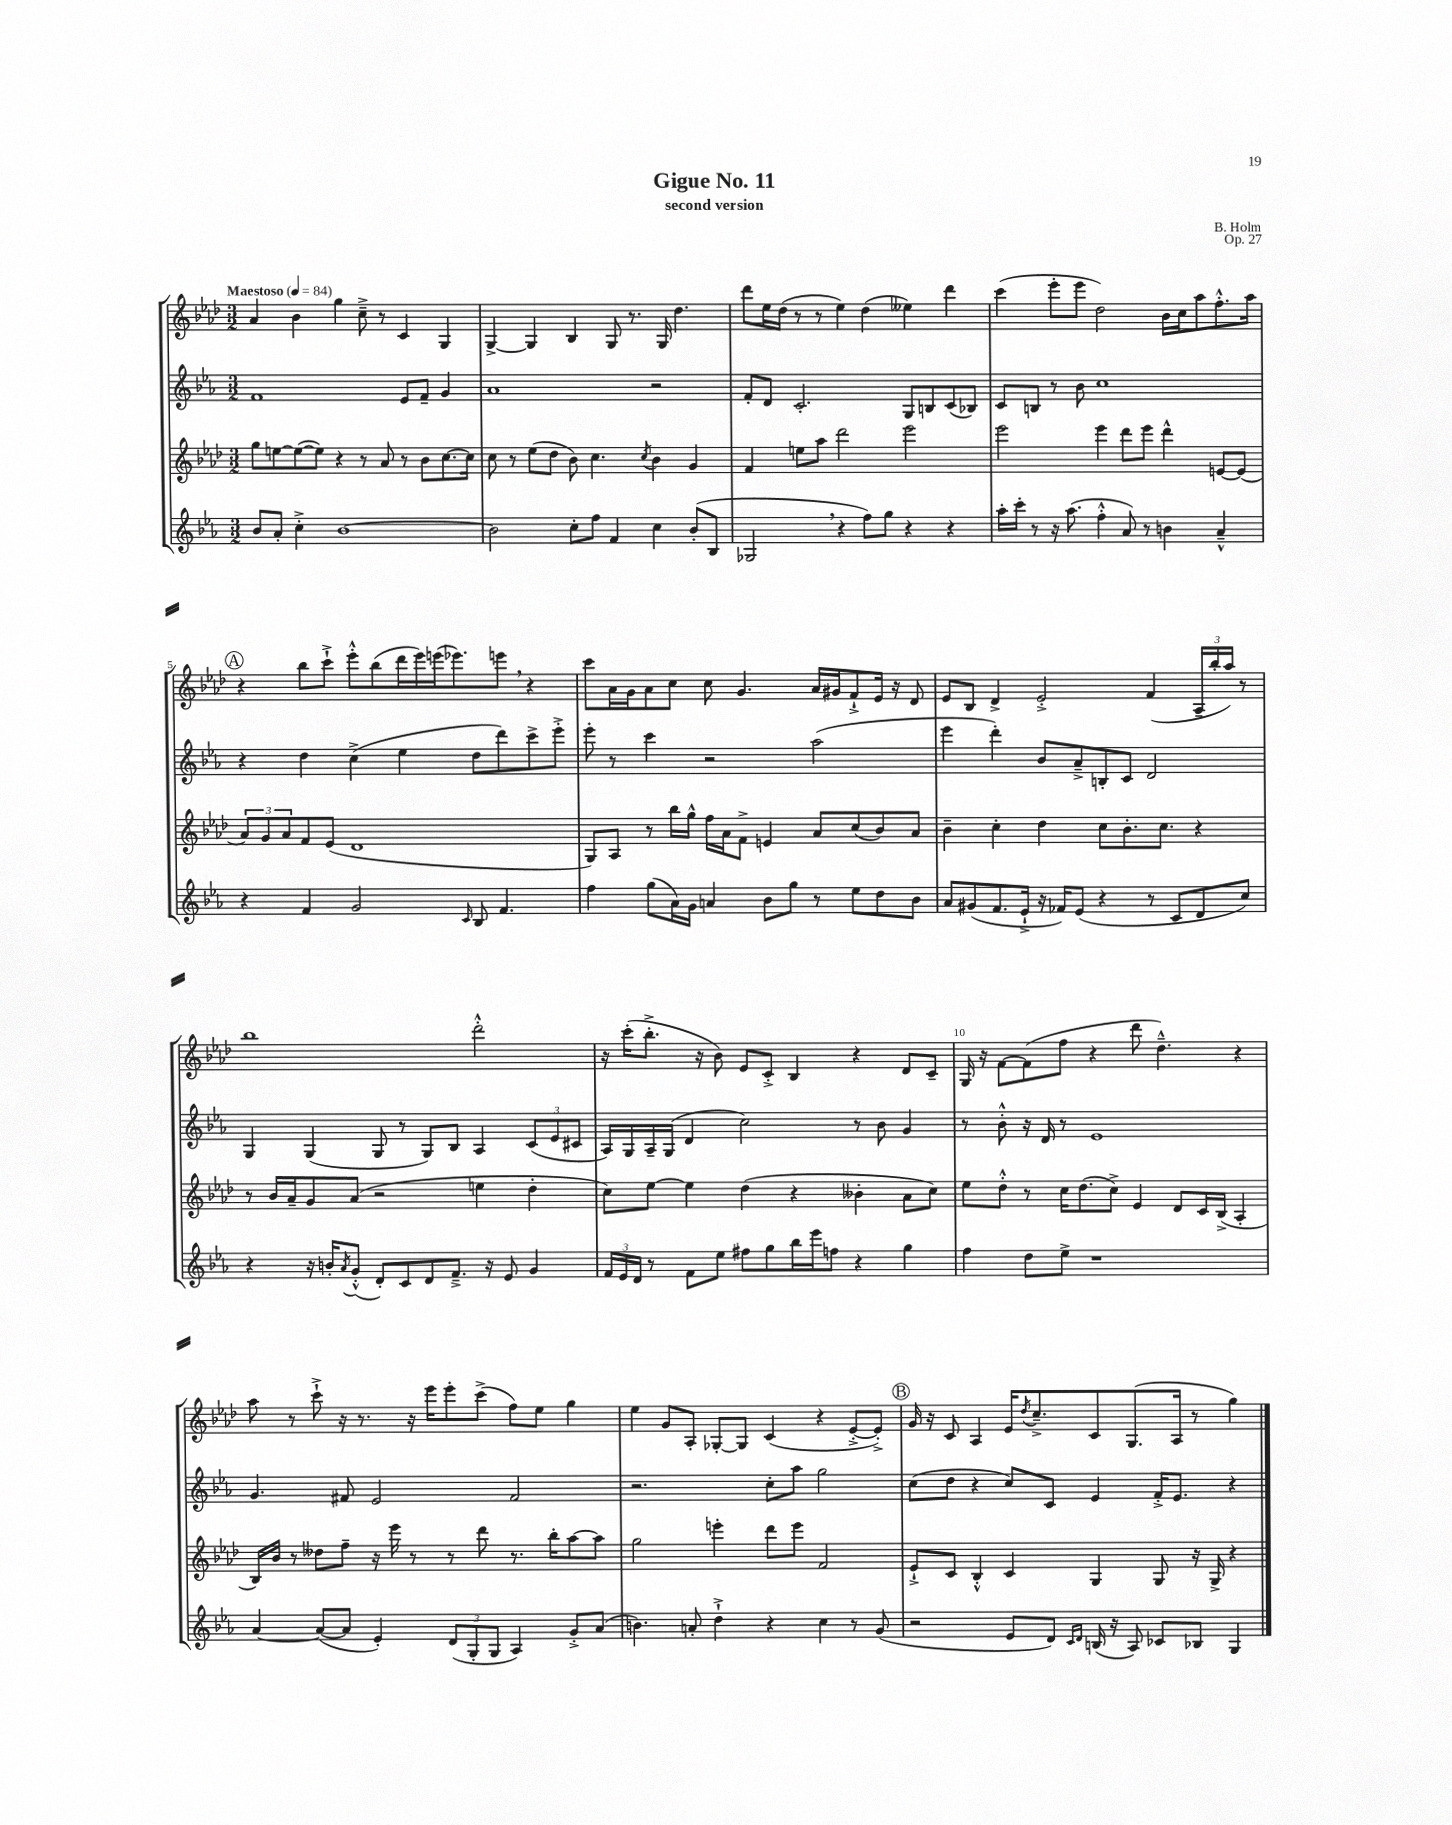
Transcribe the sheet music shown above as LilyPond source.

\header { title = "Gigue No. 11" composer = "B. Holm" subtitle = "second version" opus = "Op. 27" }
<<
\new StaffGroup <<
\new Staff = "s0" {
    \clef treble \key aes \major \numericTimeSignature \time 3/2 \tempo "Maestoso" 4 = 84
    aes'4 bes'4 g''4 c''8---> r8 c'4 g4 |
    g4~-> g4 bes4 g8 r8. g16 des''4. |
    des'''8 ees''16 des''16( r8 r8 ees''4) des''4( eeses''4) des'''4 |
    c'''4( ees'''8-. ees'''8 des''2) bes'16 c''16 aes''8 f''8.-.-^ aes''16 |
    \mark \markup { \circle "A" } r4 bes''8 c'''8-!-> ees'''8-.-^ bes''8( des'''16 ees'''16) e'''16( ees'''8.) e'''8 \breathe r4 |
    c'''8 aes'16 g'16 aes'8 c''8 c''8 g'4. aes'16 gis'16 f'8-!-> ees'16 r16 des'8 |
    ees'8 bes8 des'4-> ees'2-.-> f'4( \tuplet 3/2 { aes16-- bes''16-. aes''16) } r8 |
    bes''1 des'''2-.-^ |
    r16 c'''16-.( bes''8.-.-> r16 bes'8) ees'8 c'8-.-> bes4 r4 des'8 c'8-- |
    g16 r16 f'8~ f'8( f''8 r4 des'''8 des''4.---^) r4 |
    aes''8 r8 c'''8-!-> r16 r8. r16 ees'''16 ees'''8-. c'''8->( f''8) ees''8 g''4 |
    ees''4 g'8 aes8-. ges8~-. ges8 c'4( r4 ees'8~-.-> ees'8-.->) |
    \mark \markup { \circle "B" } g'16 r16 c'8 aes4 ees'16 \acciaccatura { des''8 } c''8.---> c'8 g8.( aes16 r8 g''4) \bar "|." |
}
\new Staff = "s1" {
    \clef treble \key ees \major \numericTimeSignature \time 3/2
    f'1 ees'8 f'8-- g'4 |
    aes'1 r2 |
    f'8-. d'8 c'2.-. g8 b8 c'8( bes8) |
    c'8 b8 r8 bes'8 c''1 |
    \mark \markup { \circle "A" } r4 d''4 c''4->( ees''4 d''8 d'''8) c'''8-> ees'''8-.-> |
    ees'''8-. r8 c'''4 r2 aes''2( |
    ees'''4 d'''4-.) bes'8 aes'8---> b8-. c'8 d'2 |
    g4 g4( g8 r8 g8) bes8 aes4 \tuplet 3/2 { c'8( ees'8 cis'8 } |
    aes16) g16 aes16-- g16( d'4 c''2) r8 bes'8 g'4 |
    r8 bes'8-.-^ r16 d'16 r8 ees'1 |
    g'4. fis'8 ees'2 fis'2 |
    r2. c''8-. aes''8 g''2 |
    \mark \markup { \circle "B" } c''8( d''8 r4 c''8) c'8 ees'4 f'16-.-> ees'8. r4 \bar "|." |
}
\new Staff = "s2" {
    \clef treble \key aes \major \numericTimeSignature \time 3/2
    g''8 e''8~ e''8~( e''8) r4 r8 aes'8 r8 bes'8 c''8.~ c''16 |
    c''8 r8 ees''8( des''8 bes'8) c''4. \acciaccatura { c''8 } bes'4 g'4 |
    f'4 e''8 aes''8 des'''2 ees'''2 |
    ees'''2 ees'''4 des'''8 ees'''8 des'''4-^ e'8~ e'8( |
    \mark \markup { \circle "A" } \tuplet 3/2 { aes'8) g'8 aes'8 } f'8 ees'8( des'1 |
    g8) aes8 r8 bes''16 g''16-^ f''16 aes'16 f'8-> e'4 aes'8 c''8( bes'8) aes'8 |
    bes'4-- c''4-. des''4 c''8 bes'8.-. c''8. r4 |
    r8 bes'16 aes'16-- g'8 aes'8( r2 e''4 des''4-. |
    c''8) ees''8~ ees''4 des''4( r4 beses'4-. aes'8 c''8) |
    ees''8 des''8-.-^ r8 c''16 des''8.( c''8->) ees'4 des'8 c'16 bes16->( aes4-. |
    bes16) bes'16 r8 deses''8 f''8-- r16 ees'''16 r8 r8 des'''8 r8. bes''16-. aes''8~ aes''8 |
    g''2 e'''4-. des'''8 e'''8 f'2 |
    \mark \markup { \circle "B" } ees'8-!-> c'8 bes4-.-^ c'4 g4 g8 r16 g16-> r4 \bar "|." |
}
\new Staff = "s3" {
    \clef treble \key ees \major \numericTimeSignature \time 3/2
    bes'8 aes'8-. c''4-.-> bes'1~ |
    bes'2 c''8-. f''8 f'4 c''4 bes'8-.( bes8 |
    ges2 \breathe r4 f''8) g''8 r4 r4 |
    aes''16-. c'''16-. r8 r16 aes''8.( f''4-.-^ aes'8) r8 b'4 aes'4---^ |
    \mark \markup { \circle "A" } r4 f'4 g'2 \grace { c'16 } bes8 f'4. |
    f''4 g''8( aes'16) g'16 a'4 bes'8 g''8 r8 ees''8 d''8 bes'8 |
    aes'8 gis'8( f'8. ees'16-!-> r16 fes'16) ees'8( r4 r8 c'8 d'8 c''8) |
    r4 r16 b'16-. \acciaccatura { aes'8 } g'8-.-^( d'8-.) c'8 d'8 f'8.---> r16 ees'8 g'4 |
    \tuplet 3/2 { f'16 ees'16 d'16 } r8 f'8 ees''8 fis''8 g''8 bes''16 ees'''16 f''8 r4 g''4 |
    f''4 d''8 ees''8-> r1 |
    aes'4~ aes'8~( aes'8 ees'4-.) \tuplet 3/2 { d'8( g8-. g8 } aes4) g'8-.-> aes'8( |
    b'4.) a'8-. d''4-!-> r4 c''4 r8 g'8( |
    \mark \markup { \circle "B" } r2 ees'8 d'8) \grace { c'16 d'16 } b16( r16 aes8) ces'8 bes8 g4 \bar "|." |
}
>>
>>
\layout { \context { \Score \override BarNumber.break-visibility = ##(#f #t #t) barNumberVisibility = #(every-nth-bar-number-visible 5) } }
